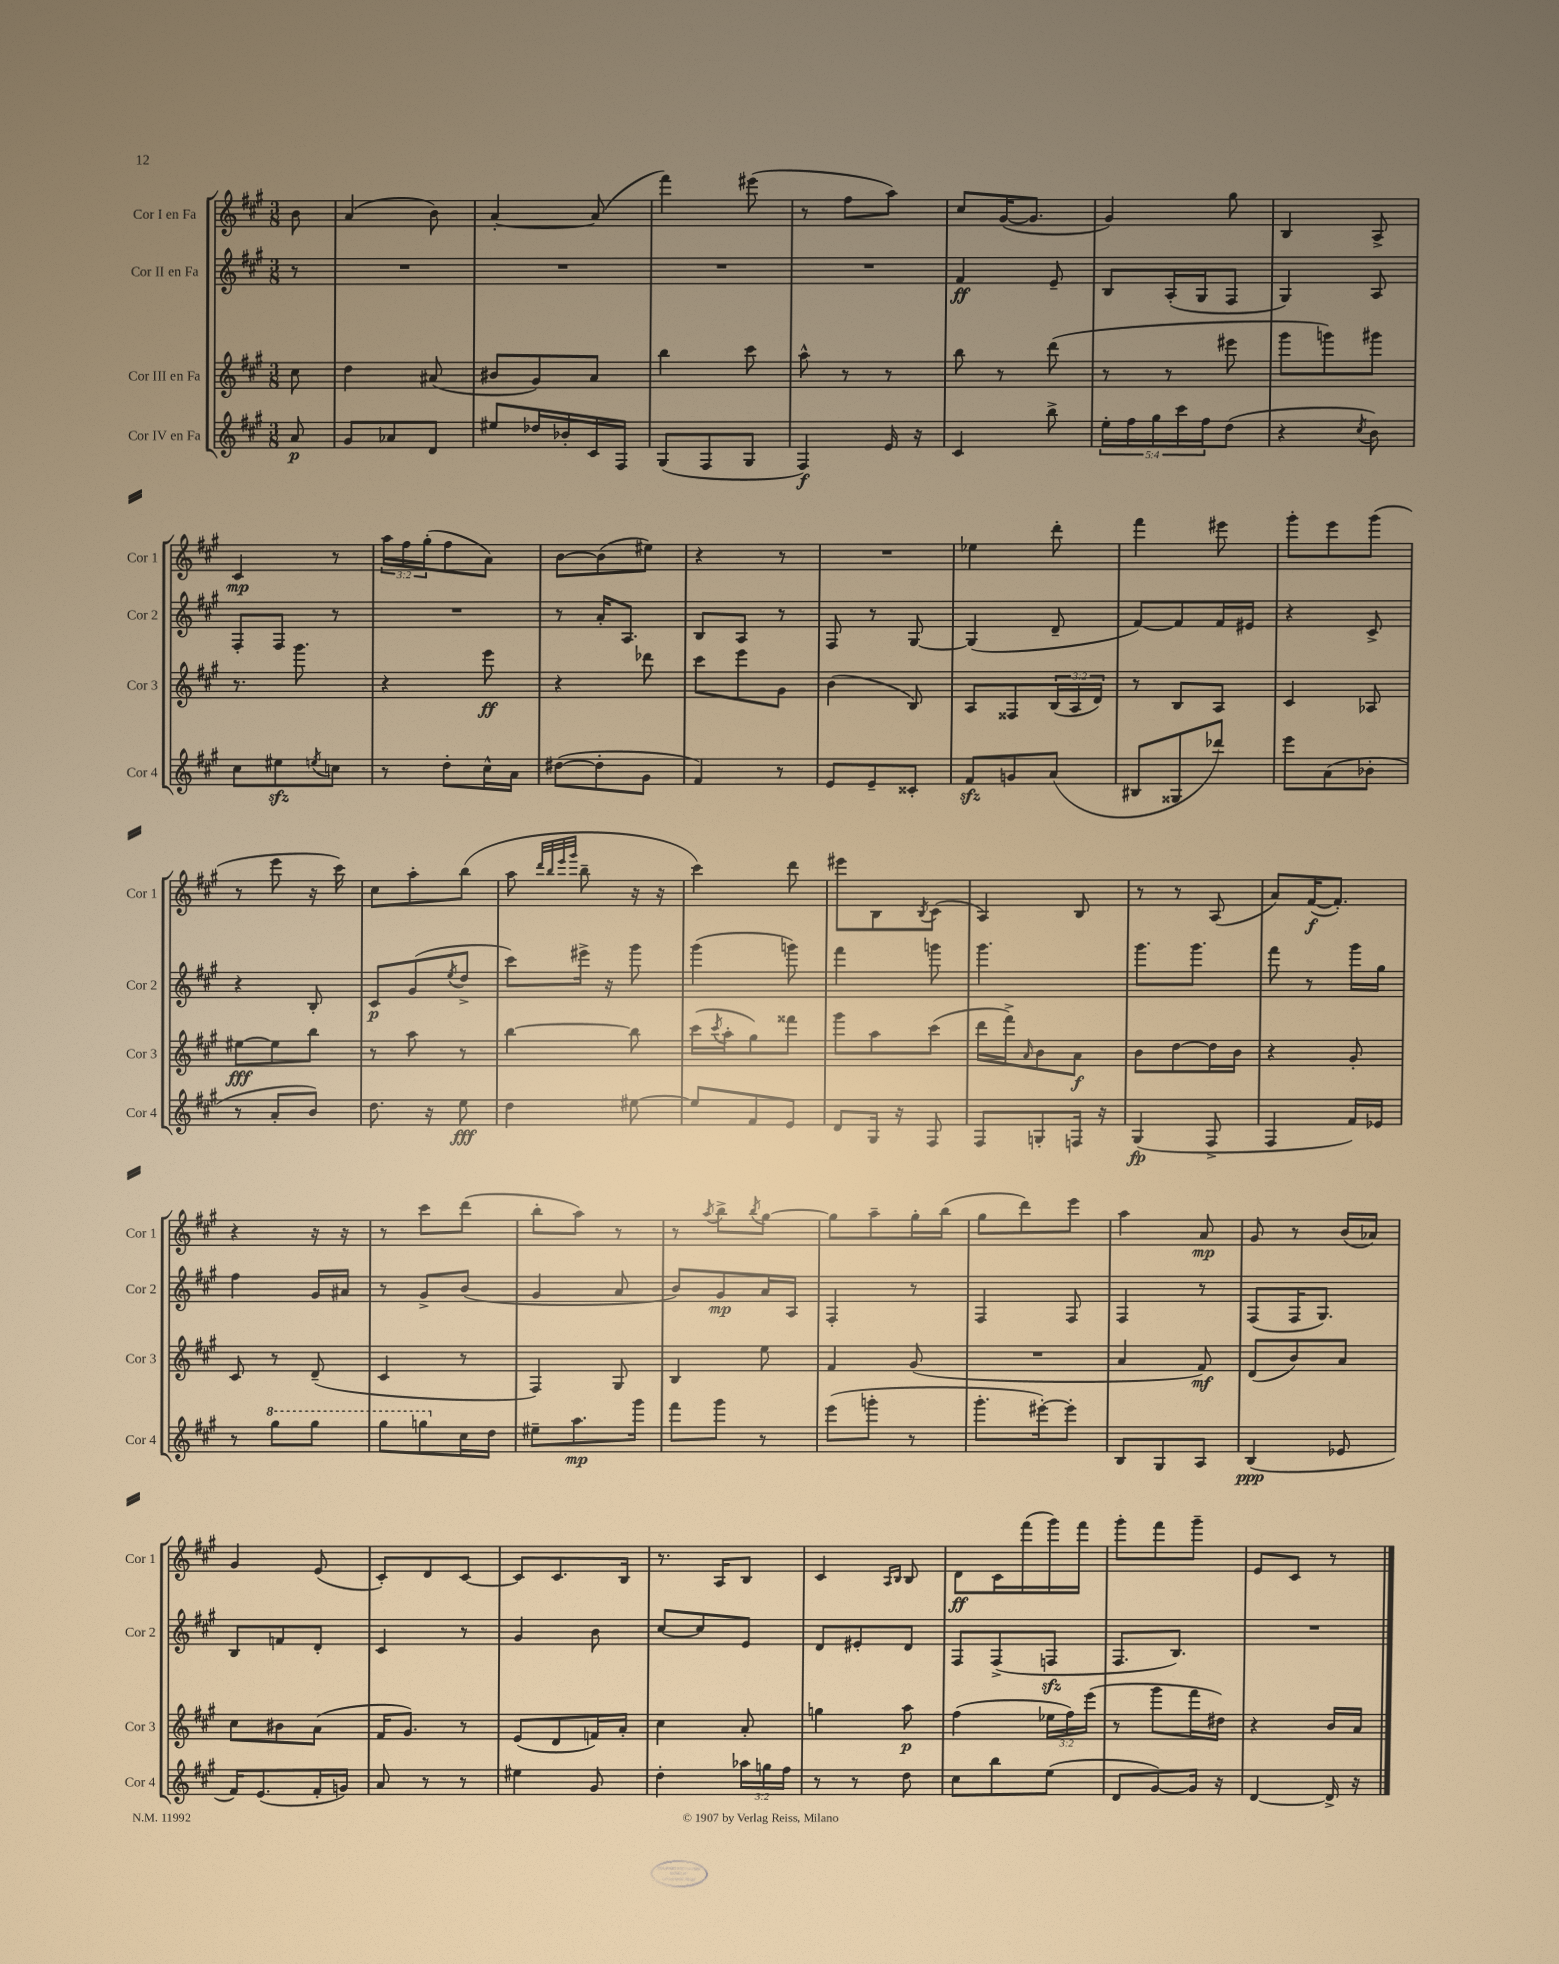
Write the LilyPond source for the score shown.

<<
\new StaffGroup <<
\new Staff = "s0" \with { instrumentName = "Cor I en Fa" shortInstrumentName = "Cor 1" } {
    \clef treble \key a \major \numericTimeSignature \time 3/8 \override Staff.TupletNumber.text = #tuplet-number::calc-fraction-text \partial 8
    b'8 |
    a'4( b'8) |
    a'4~-. a'8( |
    fis'''4) eis'''8( |
    r8 fis''8 a''8) |
    cis''8 gis'16~( gis'8. |
    gis'4) gis''8 |
    b4 a8-> |
    cis'4\mp r8 |
    \tuplet 3/2 { a''16 fis''16 gis''16-.( } fis''8 a'8) |
    b'8~ b'8( eis''8) |
    r4 r8 |
    R4. |
    ees''4 d'''8-. |
    fis'''4 eis'''8 |
    gis'''8-. e'''8 gis'''8( |
    r8 e'''8 r16 cis'''16) |
    cis''8 a''8-. b''8( |
    a''8 \grace { d'''32 b''32 e'''32 gis'''32 } b''8-- r16 r16 |
    cis'''4) d'''8 |
    eis'''8 b8 \acciaccatura { b8 } cis'8( |
    a4) b8 |
    r8 r8 a8( |
    a'8) fis'16~\f( fis'8.-.) |
    r4 r16 r16 |
    r8 cis'''8 d'''8( |
    b''8-. a''8) r8 |
    r8 \acciaccatura { a''8 } b''8-> \acciaccatura { b''8 } gis''8~ |
    gis''8 a''8-- gis''16-. b''16( |
    gis''8 d'''8) e'''8 |
    a''4 a'8\mp |
    gis'8 r8 b'16( aes'16) |
    gis'4 e'8( |
    cis'8-.) d'8 cis'8~ |
    cis'8 cis'8. b16 |
    r8. a16 b8 |
    cis'4 \grace { a16 b16 } b8 |
    d'8\ff cis'16 fis'''16( gis'''16) fis'''16 |
    gis'''8-. fis'''8 gis'''8-- |
    e'8 cis'8 r8 \bar "|." |
}
\new Staff = "s1" \with { instrumentName = "Cor II en Fa" shortInstrumentName = "Cor 2" } {
    \clef treble \key a \major \numericTimeSignature \time 3/8 \partial 8
    r8 |
    R4. |
    R4. |
    R4. |
    R4. |
    fis'4\ff e'8-- |
    b8 a16-.( gis16 fis8 |
    gis4) a8 |
    fis8-. fis8 r8 |
    R4. |
    r8 a'16-. a8. |
    b8 a8 r8 |
    fis8 r8 gis8~ |
    gis4( d'8-- |
    fis'8~) fis'8 fis'16 eis'16 |
    r4 cis'8-> |
    r4 b8-. |
    cis'8\p gis'8( \acciaccatura { e''8 } d''8-> |
    cis'''8) eis'''16-> r16 gis'''8 |
    gis'''4( g'''8) |
    fis'''4 g'''8 |
    gis'''4. |
    gis'''8. gis'''8. |
    fis'''8 r8 gis'''16 gis''16 |
    fis''4 gis'16 ais'16 |
    r8 gis'8-> b'8( |
    gis'4 a'8 |
    b'8) gis'8\mp a'16 a16 |
    fis4-. r8 |
    fis4 fis8 |
    fis4 r8 |
    fis8( fis16 gis8.) |
    b8 f'8 d'8-. |
    cis'4 r8 |
    gis'4 b'8 |
    cis''8~ cis''8 e'8 |
    d'8 eis'8-. d'8 |
    fis8 fis8->( f8\sfz |
    fis8. b8.) |
    R4. \bar "|." |
}
\new Staff = "s2" \with { instrumentName = "Cor III en Fa" shortInstrumentName = "Cor 3" } {
    \clef treble \key a \major \numericTimeSignature \time 3/8 \override Staff.TupletNumber.text = #tuplet-number::calc-fraction-text \partial 8
    cis''8 |
    d''4 ais'8( |
    bis'8 gis'8) a'8 |
    b''4 cis'''8 |
    a''8-^ r8 r8 |
    b''8 r8 d'''8( |
    r8 r8 eis'''8 |
    gis'''8 g'''8) gis'''8 |
    r8. gis'''8. |
    r4 e'''8\ff |
    r4 des'''8 |
    cis'''8 e'''8 gis'8 |
    b'4( b8) |
    a8 fisis8 \tuplet 3/2 { b16( a16 d'16) } |
    r8 b8 a8 |
    cis'4 aes8 |
    eis''8~\fff eis''8 b''8 |
    r8 a''8 r8 |
    b''4~ b''8 |
    cis'''16( \acciaccatura { cis'''8 } a''16-. gis''8) fisis'''8 |
    gis'''8 a''8 cis'''8( |
    d'''16 fis'''16->) \grace { a'16 } b'8 a'8\f |
    b'8 d''8~ d''16 b'16 |
    r4 gis'8-. |
    cis'8 r8 d'8--( |
    cis'4 r8 |
    fis4) gis8 |
    b4 e''8 |
    fis'4 gis'8( |
    R4. |
    a'4 fis'8\mf) |
    d'8( b'8) a'8 |
    cis''8 bis'8 a'8( |
    fis'16 gis'8.) r8 |
    e'8( d'8 f'16) a'16-. |
    cis''4 a'8-. |
    g''4 a''8\p |
    fis''4( \tuplet 3/2 { ees''16 fis''16) e'''16( } |
    r8 gis'''8 fis'''16 dis''16) |
    r4 b'16 a'16 \bar "|." |
}
\new Staff = "s3" \with { instrumentName = "Cor IV en Fa" shortInstrumentName = "Cor 4" } {
    \clef treble \key a \major \numericTimeSignature \time 3/8 \override Staff.TupletNumber.text = #tuplet-number::calc-fraction-text \partial 8
    a'8\p |
    gis'8 aes'8 d'8 |
    eis''8 des''16 bes'16-. cis'16 fis16 |
    gis8( fis8 gis8 |
    fis4\f) e'16 r16 |
    cis'4 b''8-> |
    \tuplet 5/4 { e''16-. fis''16 gis''16 cis'''16 fis''16 } d''8( |
    r4 \acciaccatura { cis''8 } b'8) |
    cis''8 eis''8\sfz \acciaccatura { e''8 } c''8 |
    r8 d''8-. cis''16-^ a'16 |
    dis''8~( dis''8-. gis'8 |
    fis'4) r8 |
    e'8 e'8-- cisis'8-. |
    fis'8\sfz g'8 a'8( |
    bis8 gisis8 des'''8) |
    e'''8 a'8( bes'8-. |
    r8 a'8-. b'8) |
    d''8. r16 e''8\fff |
    d''4 eis''8~ |
    eis''8 fis'8 e'8 |
    d'8 gis16 r16 fis8 |
    fis8 g8-. f16 r16 |
    gis4\fp( fis8-> |
    fis4 fis'16) ees'16 |
    r8 \ottava #1 gis'''8 gis'''8 |
    gis'''8 g'''8 \ottava #0 cis''16 d''16 |
    eis''8-- a''8.\mp gis'''16 |
    fis'''8 gis'''8 r8 |
    e'''8( g'''8-. r8 |
    gis'''8.-. eis'''16~-.) eis'''8-. |
    b8 gis8 a8 |
    b4\ppp( ees'8 |
    fis'16) e'8.( fis'16-. g'16) |
    a'8 r8 r8 |
    eis''4 gis'8 |
    d''4-. \tuplet 3/2 { aes''16 g''16 fis''16 } |
    r8 r8 d''8 |
    cis''8 b''8 e''8( |
    d'8 gis'8~) gis'16 r16 |
    d'4~ d'16-> r16 \bar "|." |
}
>>
>>
\layout { \context { \Score \remove "Bar_number_engraver" } }
